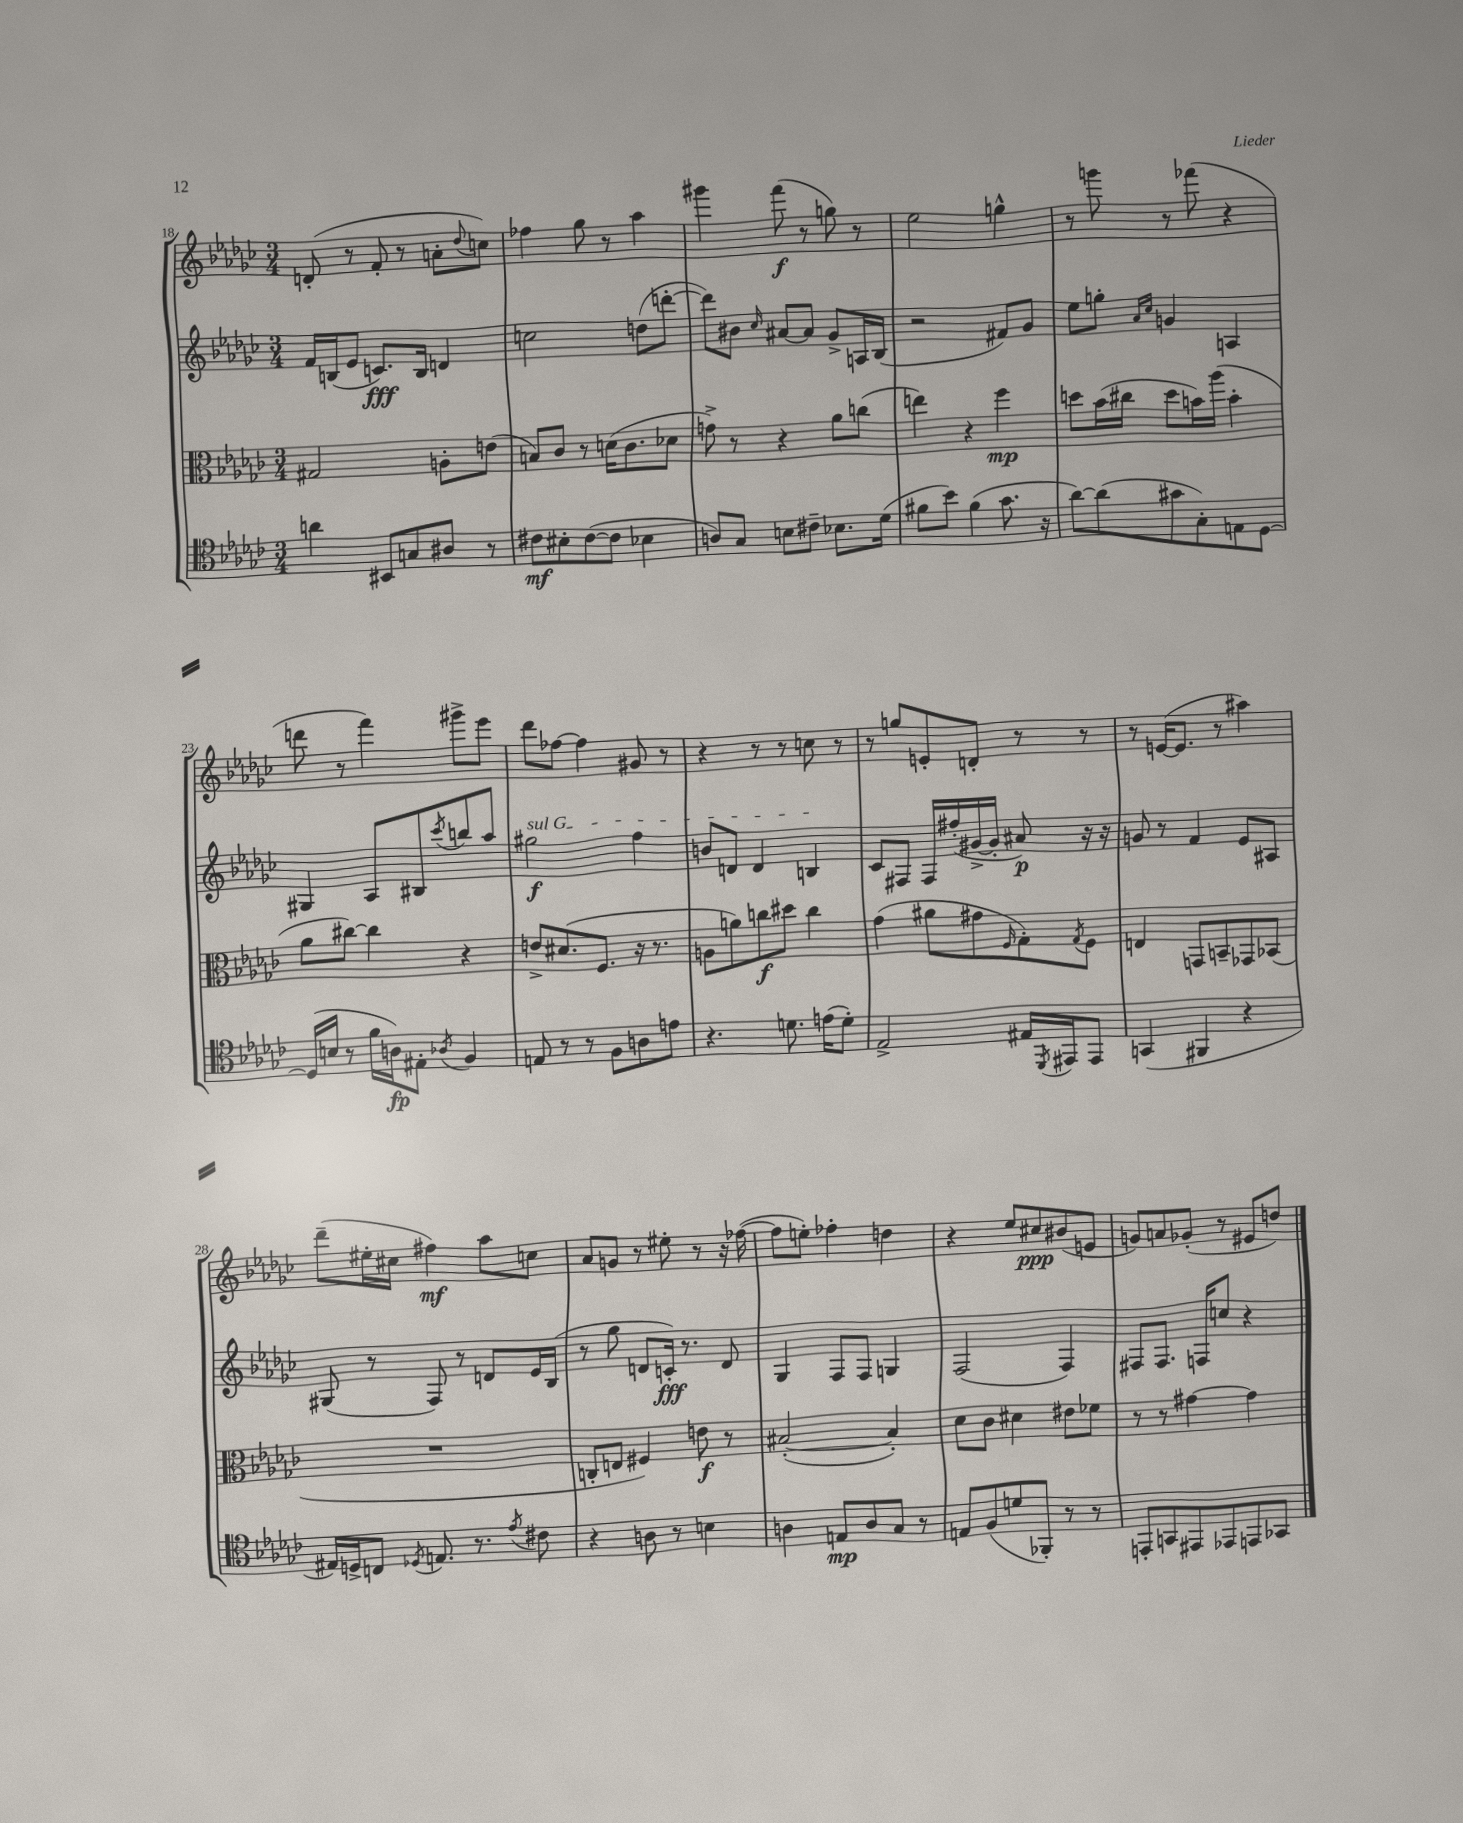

**kern	**kern	**kern	**kern
*staff4	*staff3	*staff2	*staff1
*clefC4	*clefC3	*clefG2	*clefG2
*k[b-e-a-d-g-c-]	*k[b-e-a-d-g-c-]	*k[b-e-a-d-g-c-]	*k[b-e-a-d-g-c-]
*M3/4	*M3/4	*M3/4	*M3/4
4a	2G#	16f	(8d'
.	.	(16B	.
.	.	8e-	8r
8BB#	.	8.c)	8f'
8G	.	.	8r
.	.	16B	.
8A#	8A'	4d	8a'
.	.	.	8qqdd-
8r	(8e	.	8cc)
=	=	=	=
8c#	8B)	2cc	4ff-
8B#'	8c-	.	.
([8c#	8r	.	8gg-
8c#]	(16d	.	8r
.	8.c-	.	.
4B-	.	(8dd	4aa-
.	8d-	[8ddd'	.
=	=	=	=
8A)	8g^)	8ddd])	4ggg#
8G-	8r	8b#	.
.	.	16qqcc-	.
8B	4r	[8a#	(8fff
8c#~	.	8a#]	8r
8.B-	8a-	8g-^	8gg)
.	(8cc	16A	8r
(16d-	.	(16B-	.
=	=	=	=
8f#	4ee)	2r	2ee-
8b-)	.	.	.
(4f#	4r	.	.
8.g-	4ff	8f#)	4gg^^
.	.	8g-	.
16r	.	.	.
=	=	=	=
[8a-)	8dd	8ee-	8r
(8a-]	(16b-	8gg'	8ggg
.	16cc#	.	.
.	.	16qqa-	.
.	.	16qqcc-	.
8g#	8dd	4g	8r
8G-')	16b)	.	(8fff-
.	(16aa-	.	.
8E	4b'	4A	4r
[8D-	.	.	.
=	=	=	=
(16D-]	8a-	4G#	8ddd
16B	.	.	.
8r	[8cc#)	.	8r
16f	4cc#]	8A-	4fff)
16A)	.	.	.
8E#'	.	8B#	.
8qA-	.	8qccc-	.
4F	4r	8bb	8ggg#^
.	.	8aa-	8eee-
=	=	=	=
8E	8e^	2gg#	8ddd-
8r	(8.d#	.	[8ff-
8r	.	.	4ff-]
.	8.F	.	.
8F	.	.	.
8A	16r	4ff	8g#
.	8.r	.	.
8e	.	.	8r
=	=	=	=
4.r	8A	8b	4r
.	8a)	8d	.
.	8cc	4d	8r
8.d	8dd#	.	8r
.	4cc	4B	8cc
(16e	.	.	.
8d')	.	.	8r
=	=	=	=
2E-^	(4g-	8c-	8r
.	.	8F#	8gg
.	8a#	16F#	8e'
.	.	(16ff#'	.
.	8g#	[16g#^	8d'
.	.	16g#']	.
.	16qqF	.	.
16E#	8G-')	8a#)	8r
8qDD-	.	.	.
16EE#	.	.	.
.	8qG-	.	.
8EE#	8F	16r	8r
.	.	16r	.
=	=	=	=
(4GG	4E	8g	8r
.	.	8r	([16e
.	.	.	8.e]
4FF#	8GG	4f	.
.	8BB~	.	8r
4r	8GG-	8e-	4aa#)
.	(8BB-	8A#	.
=	=	=	=
16E#)	2.r	(8G#	(8ddd-~
16D^	.	.	.
8C	.	8r	16ee#'
.	.	.	16cc#
8qD-	.	.	.
8.E	.	8F)	4ff#)
.	.	8r	.
8.r	.	.	.
.	.	8d	8aa-
8qe-	.	.	.
8c#	.	16e-	8cc
.	.	(16B-	.
=	=	=	=
4r	8C'	8r	8a-
.	8E	8gg-	8g
8A	4F#)	8d	8r
8r	.	16c')	8ee#'
.	.	8.r	.
4B	8e	.	8r
.	8r	8d	16r
.	.	.	([16ff-
=	=	=	=
4A	([2B#'	4G-	8ff-]
.	.	.	8ee')
8E	.	8F	4ff-'
8A	.	8F	.
8G-	4B#'])	4G	4dd
8r	.	.	.
=	=	=	=
8E	8d-	(2F	4r
(8F	8c-	.	.
8d	4d#	.	8ee-
8FF-')	.	.	8cc#
8r	8e#	4F)	(8b#
8r	8f-	.	8e
=	=	=	=
8EE'	8r	8F#	8g)
8GG	8r	8.F#	8a
8EE#	[4g#	.	(8g-'
.	.	16F	.
8EE-	.	8cc	8r
8EE	4g#]	4r	8e#
8GG-	.	.	8dd)
==	==	==	==
*-	*-	*-	*-
